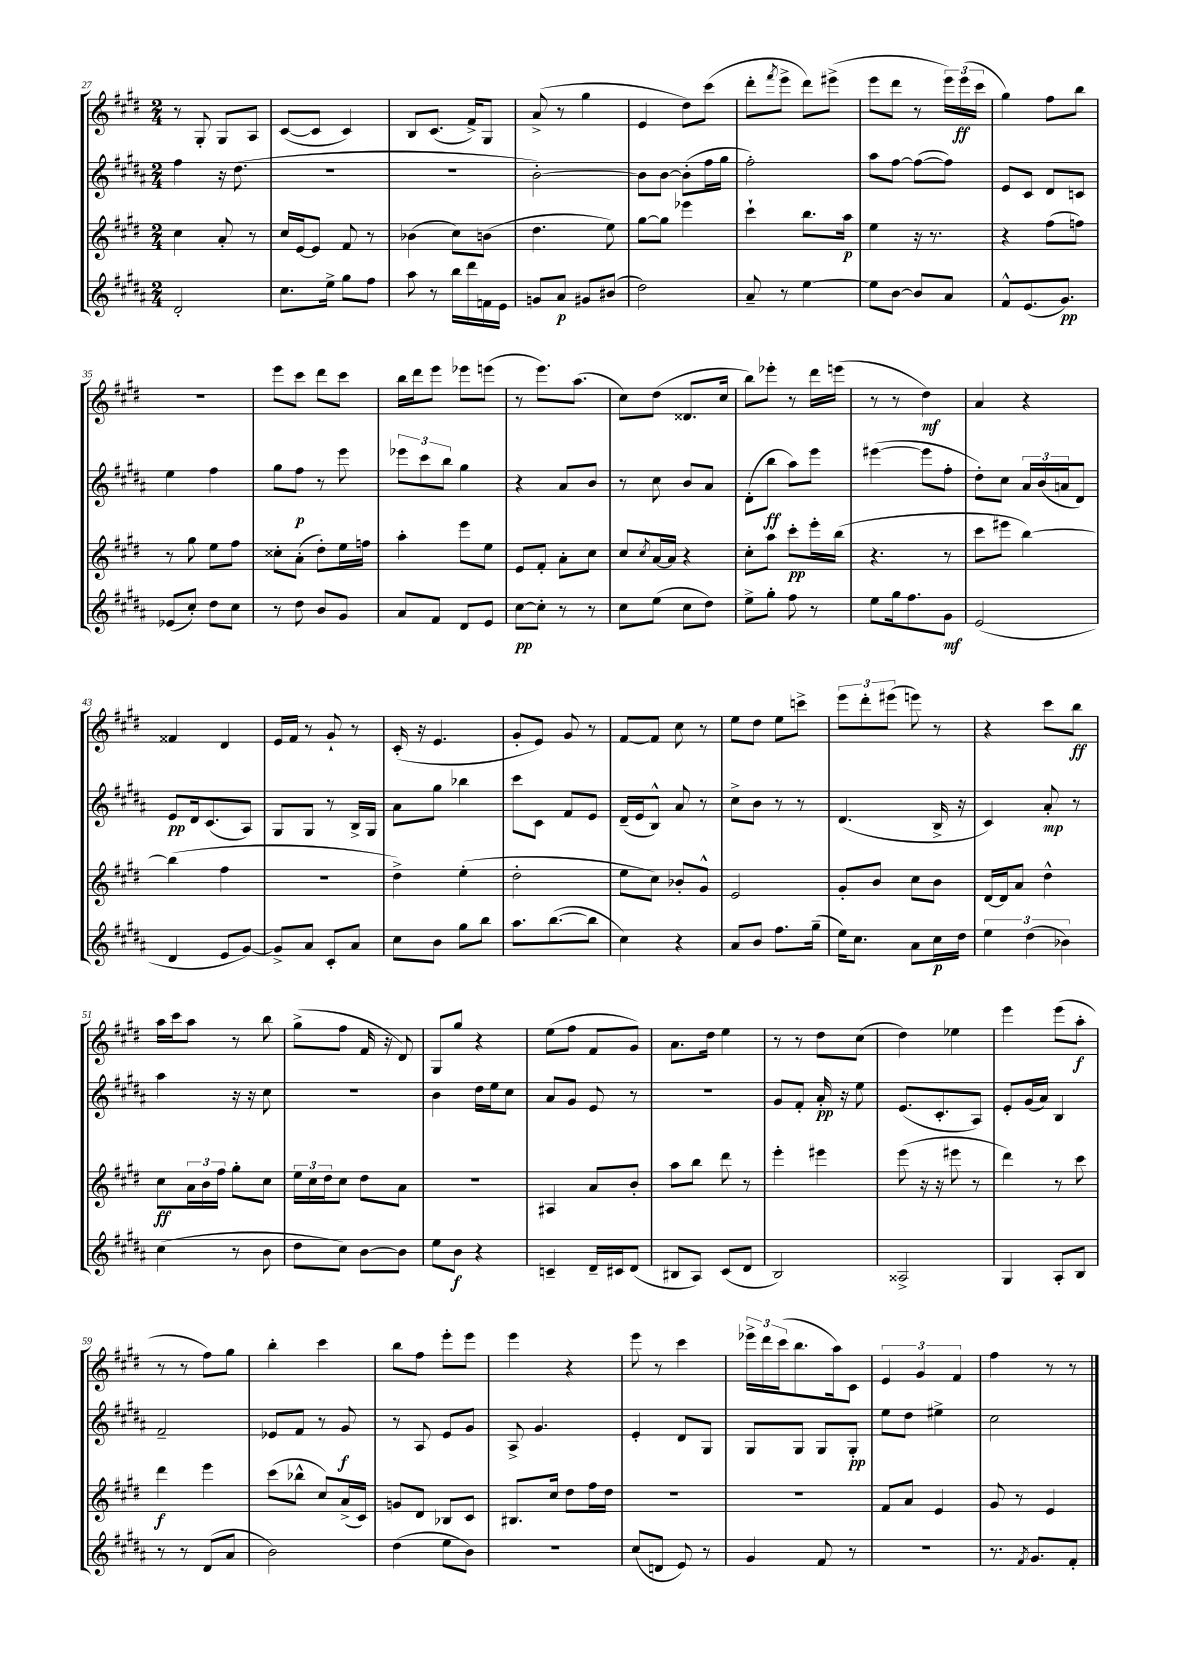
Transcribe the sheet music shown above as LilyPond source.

<<
\new StaffGroup <<
\new Staff = "s0" {
    \clef treble \key e \major \numericTimeSignature \time 2/4
    r8 gis8-. gis8 a8 |
    cis'8~( cis'8 cis'4) |
    b8 cis'8.( fis'16->) gis8 |
    a'8->( r8 gis''4 |
    e'4 dis''8) cis'''8( |
    dis'''8-. \acciaccatura { fis'''8 } e'''8-> dis'''8) eis'''8->( |
    e'''8 dis'''8 r8 \tuplet 3/2 { e'''16) e'''16\ff( cis'''16 } |
    gis''4) fis''8 b''8 |
    r2 |
    e'''8 cis'''8 dis'''8 cis'''8 |
    b''16 dis'''16 e'''8 ees'''8 e'''8( |
    r8 e'''8.) a''8.( |
    cis''8) dis''8( disis'8. cis''16 |
    b''8) ees'''8-. r8 dis'''16 e'''16( |
    r8 r8 dis''4\mf) |
    a'4 r4 |
    fisis'4 dis'4 |
    e'16 fis'16 r8 gis'8-! r8 |
    cis'16-.( r16 e'4. |
    gis'8-. e'8) gis'8 r8 |
    fis'8~ fis'8 cis''8 r8 |
    e''8 dis''8 e''8 c'''8-> |
    \tuplet 3/2 { e'''8 dis'''8-. eis'''8( } e'''8) r8 |
    r4 cis'''8 b''8\ff |
    a''16 cis'''16 a''8 r8 b''8 |
    gis''8->( fis''8 fis'16 r16 dis'8) |
    gis8 gis''8 r4 |
    e''8( fis''8 fis'8 gis'8) |
    a'8. dis''16 e''4 |
    r8 r8 dis''8 cis''8( |
    dis''4) ees''4 |
    e'''4 e'''8( a''8-.\f |
    r8 r8 fis''8) gis''8 |
    b''4-. cis'''4 |
    b''8 fis''8 e'''8-. e'''8 |
    e'''4 r4 |
    e'''8 r8 cis'''4 |
    \tuplet 3/2 { ees'''16-> dis'''16 cis'''16( } b''8. a''16) cis'8 |
    \tuplet 3/2 { e'4 gis'4 fis'4 } |
    fis''4 r8 r8 \bar "|." |
}
\new Staff = "s1" {
    \clef treble \key b \major \numericTimeSignature \time 2/4
    fis''4 r16 dis''8.( |
    r2 |
    R2 |
    b'2~-.) |
    b'8 b'8~ b'8-.( fis''16 gis''16 |
    fis''2-.) |
    ais''8 fis''8~ fis''8~( fis''8) |
    e'8 cis'8 dis'8 c'8 |
    e''4 fis''4 |
    gis''8 fis''8\p r8 e'''8 |
    \tuplet 3/2 { ees'''8 cis'''8 b''8 } gis''4 |
    r4 ais'8 b'8 |
    r8 cis''8 b'8 ais'8 |
    dis'8-.( b''8\ff ais''8) e'''8 |
    eis'''4~( eis'''8 fis''8-. |
    dis''8-.) cis''8 \tuplet 3/2 { ais'16 b'16( a'16 } dis'8) |
    e'8\pp dis'16 cis'8.( ais8) |
    gis8 gis8 r8 b16-> gis16 |
    ais'8 gis''8 bes''4 |
    cis'''8 cis'8 fis'8 e'8 |
    dis'16--( e'16 b8-^) ais'8 r8 |
    cis''8-> b'8 r8 r8 |
    dis'4.( b16-> r16 |
    cis'4) ais'8-.\mp r8 |
    ais''4 r16 r16 cis''8 |
    R2 |
    b'4 dis''16 e''16 cis''8 |
    ais'8 gis'8 e'8 r8 |
    R2 |
    gis'8 fis'8-. ais'16-.\pp r16 e''8 |
    e'8.( cis'8.-. ais8) |
    e'8-. gis'16( ais'16) b4 |
    fis'2-- |
    ees'8 fis'8 r8 gis'8\f |
    r8 ais8 e'8 gis'8 |
    ais8-> gis'4. |
    e'4-. dis'8 gis8 |
    gis8 gis8 gis8 gis8-.\pp |
    e''8 dis''8 eis''4-> |
    cis''2 \bar "|." |
}
\new Staff = "s2" {
    \clef treble \key e \major \numericTimeSignature \time 2/4
    cis''4 a'8-. r8 |
    cis''16 e'16~ e'8 fis'8 r8 |
    bes'4( cis''8) b'8( |
    dis''4. e''8) |
    gis''8~ gis''8 ees'''4 |
    cis'''4-! b''8. a''16\p |
    e''4 r16 r8. |
    r4 fis''8( f''8) |
    r8 gis''8 e''8 fis''8 |
    cisis''8-. a'8-.( dis''8-.) e''16 f''16 |
    a''4-. e'''8 e''8 |
    e'8 fis'8-. a'8-. cis''8 |
    cis''8 \acciaccatura { cis''8 } a'16~ a'16 r4 |
    cis''8-. a''8 cis'''8-.\pp e'''16-. b''16( |
    r4. r8 |
    cis'''8 eis'''8 b''4~) |
    b''4( fis''4 |
    R2 |
    dis''4->) e''4-.( |
    dis''2-. |
    e''8 cis''8) bes'8-. gis'8-^ |
    e'2 |
    gis'8-. b'8 cis''8 b'8 |
    dis'16~ dis'16 a'8 dis''4-^ |
    cis''8\ff \tuplet 3/2 { a'16 b'16 fis''16 } gis''8-. cis''8 |
    \tuplet 3/2 { e''16 cis''16 dis''16 } cis''8 dis''8 a'8 |
    R2 |
    ais4 a'8 b'8-. |
    a''8 b''8 dis'''8 r8 |
    e'''4-. eis'''4 |
    e'''8( r16 r16 eis'''8 r8 |
    dis'''4) r8 cis'''8 |
    dis'''4\f e'''4 |
    cis'''8( bes''8-^ cis''8) a'16->( cis'16) |
    g'8 dis'8 bes8 cis'8 |
    bis8. cis''16 dis''8 fis''16 dis''16 |
    R2 |
    R2 |
    fis'8 a'8 e'4 |
    gis'8 r8 e'4 \bar "|." |
}
\new Staff = "s3" {
    \clef treble \key b \major \numericTimeSignature \time 2/4
    dis'2-. |
    cis''8. e''16-> gis''8 fis''8 |
    ais''8 r8 b''16 dis'''16 f'16 e'16 |
    g'8 ais'8\p gis'8 bis'8( |
    dis''2) |
    ais'8-- r8 e''4~ |
    e''8 b'8~ b'8 ais'8 |
    fis'8-^ e'8.( gis'8.\pp) |
    ees'8( cis''8-.) dis''8 cis''8 |
    r8 dis''8 b'8 gis'8 |
    ais'8 fis'8 dis'8 e'8 |
    cis''8~\pp cis''8-. r8 r8 |
    cis''8 e''8( cis''8 dis''8) |
    e''8-> gis''8-. fis''8 r8 |
    e''8 gis''16 fis''8. gis'8\mf |
    e'2( |
    dis'4 e'8 gis'8~) |
    gis'8-> ais'8 cis'8-. ais'8 |
    cis''8 b'8 gis''8 b''8 |
    ais''8. b''8.~( b''8 |
    cis''4) r4 |
    ais'8 b'8 fis''8. gis''16--( |
    e''16) cis''8. ais'8 cis''16\p dis''16 |
    \tuplet 3/2 { e''4 dis''4( bes'4) } |
    cis''4( r8 b'8 |
    dis''8 cis''8) b'8~ b'8 |
    e''8 b'8\f r4 |
    c'4-- dis'16-- cis'16 dis'8( |
    bis8 ais8) cis'8( dis'8 |
    b2) |
    aisis2-> |
    gis4 ais8-. b8 |
    r8 r8 dis'8( ais'8 |
    b'2) |
    dis''4( e''8 b'8) |
    R2 |
    cis''8( d'8 e'8) r8 |
    gis'4 fis'8 r8 |
    R2 |
    r8. \acciaccatura { fis'8 } gis'8. fis'8-. \bar "|." |
}
>>
>>
\layout { \context { \Score currentBarNumber = #27 } }
